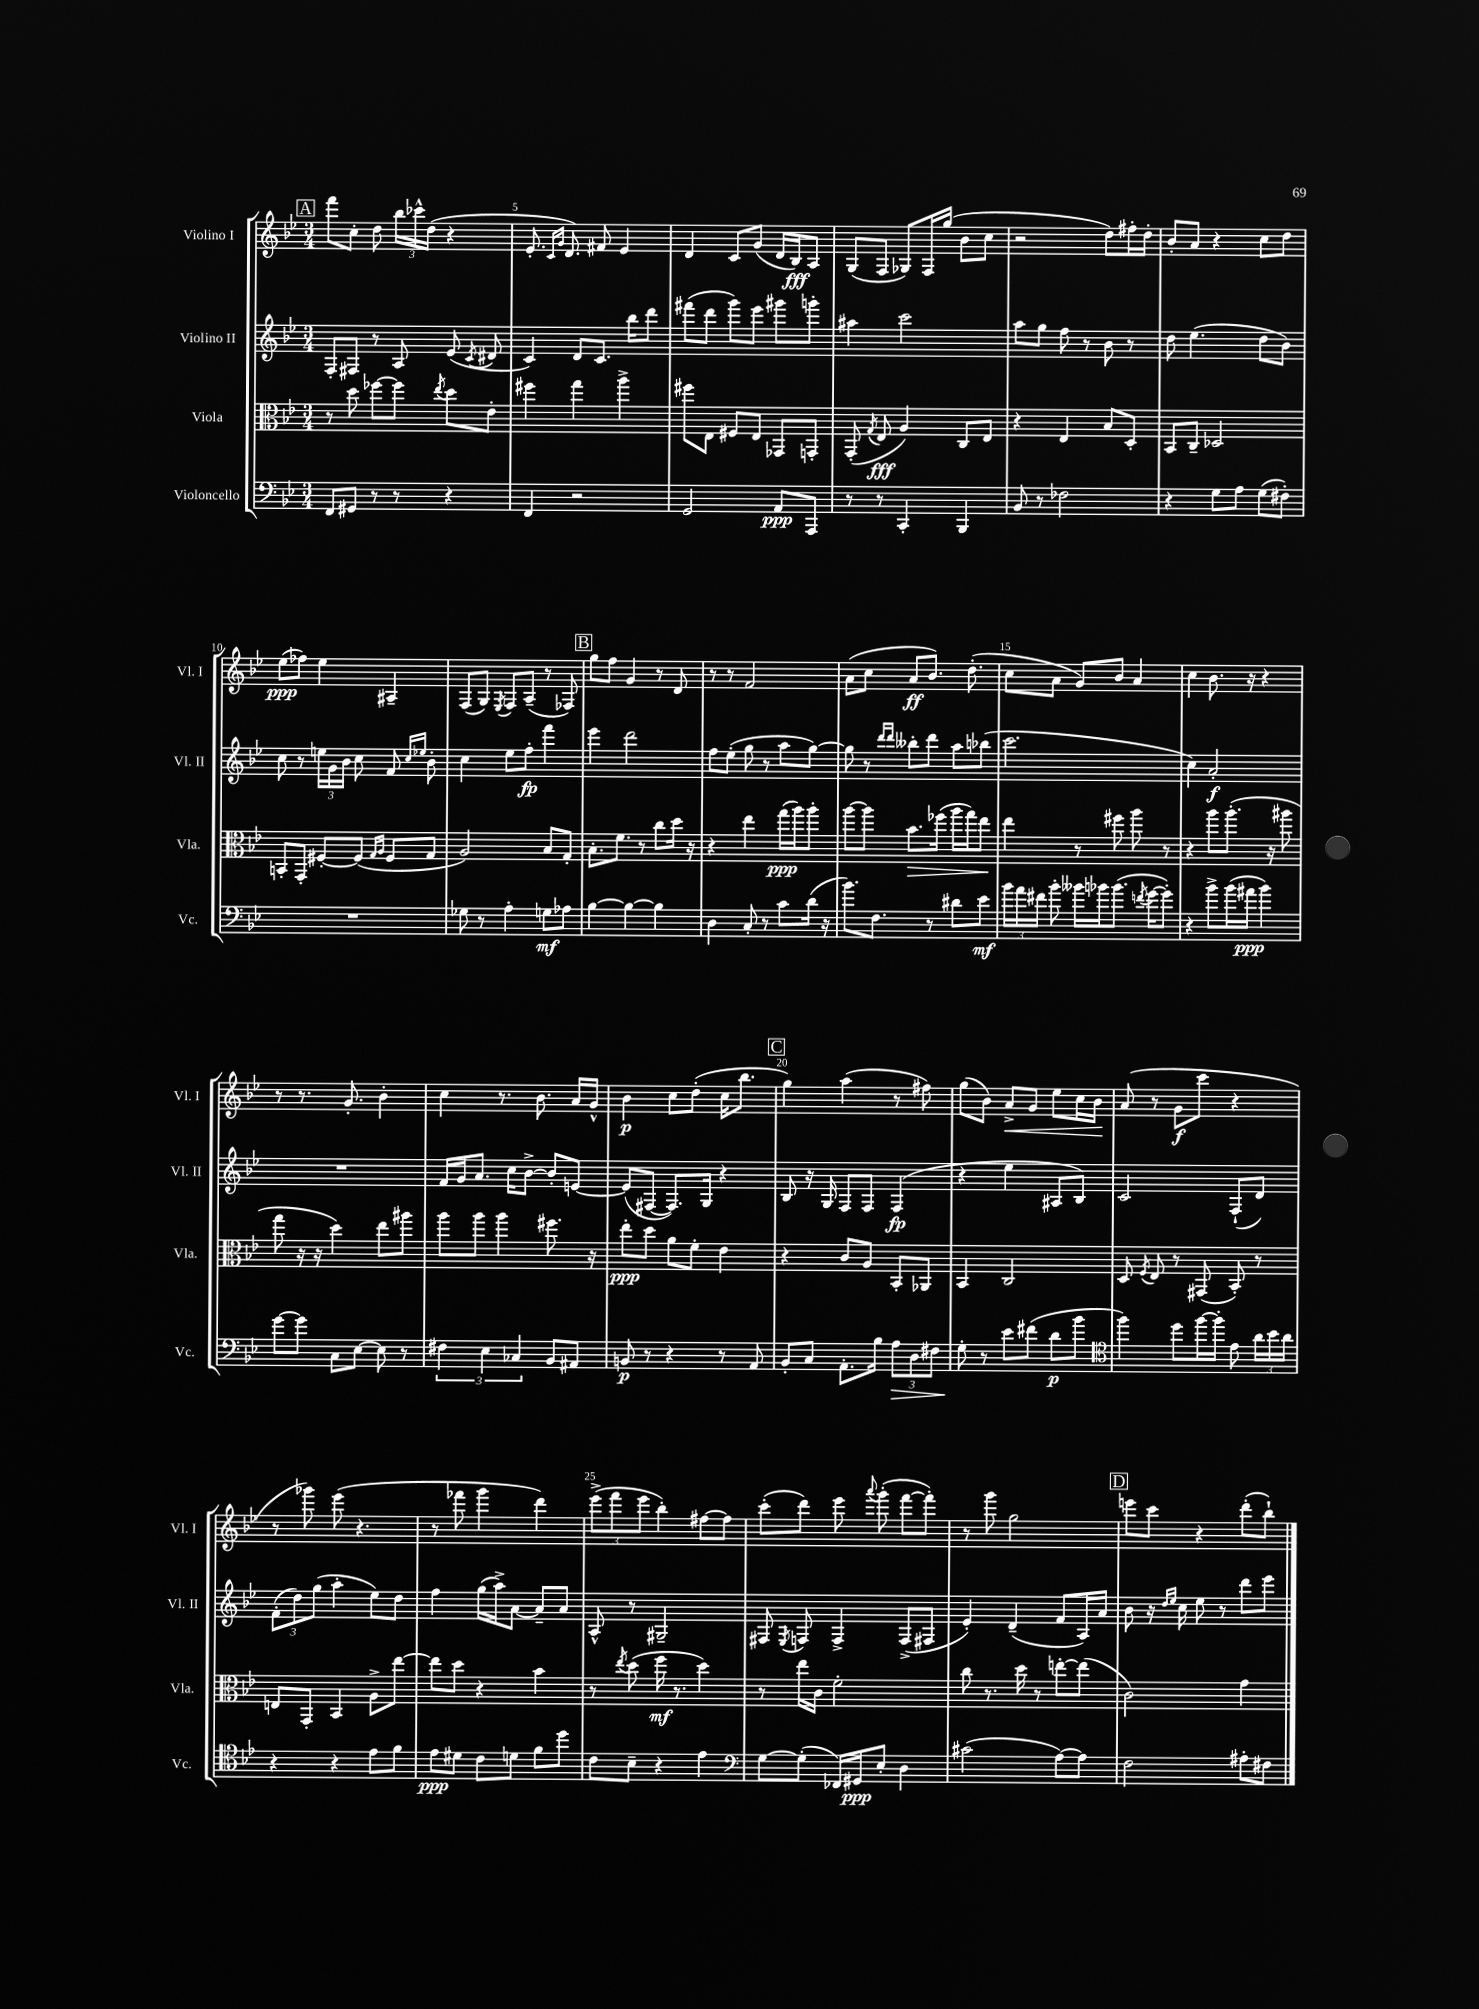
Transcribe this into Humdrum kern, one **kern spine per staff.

**kern	**kern	**kern	**kern
*staff4	*staff3	*staff2	*staff1
*clefF4	*clefC3	*clefG2	*clefG2
*k[b-e-]	*k[b-e-]	*k[b-e-]	*k[b-e-]
*M3/4	*M3/4	*M3/4	*M3/4
8FF/L	8r	8F'/L	8fff\L
8GG#/J	8dd\	8F#/J	8cc'\J
8r	[8ff-\L	8r	8dd\
8r	8ff-\]J	8A/	24bb-\LL
.	.	.	24ccc-^^\
.	.	.	(24dd\JJ
.	8qee-/	.	.
4r	8dd\L	(8e-/	4r
.	.	8qc/	.
.	8e-'\J	8d#/	.
=	=	=	=
4FF/	4ff#\	4c/)	8.e-'/
.	.	.	16qqc/LL
.	.	.	16qqg/JJ
.	.	.	8.d/)
2r	4gg\	8d/L	.
.	.	8.c/J	8f#/
.	4aa^\	.	4e-/
.	.	16bb-\LK	.
.	.	8ddd\J	.
=	=	=	=
2GG/	8ff#\L	(8fff#\L	4d/
.	8E-\J	8ddd\J	.
.	8F#/L	8ggg\L)	8c/L
.	8E-/J	8eee-\J	(8g/J
8AA/L	8GG-/L	8ggg#\L	16d/LL
.	.	.	16B-/J)
8AAA/J	8GG'/J	8ggg'\J	8A/J
=	=	=	=
8r	(8GG'/	4aa#\	(8G/L
.	8qG/	.	.
8r	8E-/	.	8F/J
4CC'/	4A/)	2ccc\	8G-/L)
.	.	.	16F/L
.	.	.	(16gg/JJ
4BBB-/	8C/L	.	8b-\L
.	8E-/J	.	8cc\J
=	=	=	=
8BB-/	4r	8aa\L	2r
8r	.	8gg\J	.
2F-\	4E-/	8ff\	.
.	.	8r	.
.	8B-/L	8b-\	8dd\L)
.	8D'/J	8r	16ff#'\L
.	.	.	16dd'\JJ
=	=	=	=
4r	8BB-/L	8dd\	8b-'/L
.	8C~/J	(4.ee-\	8a/J
8G\L	2D-/	.	4r
8A\J	.	.	.
(8G\L	.	8dd\L	8cc\L
8F#'\J)	.	8b-\J)	8dd\J
=	=	=	=
2.r	8BB'/L	8cc\	(8ee-\L
.	8GG'/J	8r	8ff-\J)
.	[8F#'/L	24ee\LL	4ee-\
.	.	24g\	.
.	.	24b-\JJ	.
.	(8F#/]J	8cc\	.
.	16qqG/LL	.	.
.	16qqA/JJ	.	.
.	8F#/L	8f/	4A#~/
.	.	16qqcc/LL	.
.	.	16qqee-/JJ	.
.	8G/J	8b-'\	.
=	=	=	=
8G-\	2A/)	4cc\	(8F/L
8r	.	.	8G/J)
.	.	.	8qE-/
4A'\	.	8ee-\L	8F/L
.	.	8ff'\J	(8A~/J
8G\L	8B-/L	4fff\	8r
8A-\J	8G'/J	.	8F-/)
=	=	=	=
[4B-\	8.B-'\L	4eee-\	8gg\L
.	.	.	8ff\J
.	8.f\J	.	.
4B-\_	.	2ddd\	4g/
.	8r	.	.
4B-\]	8cc\L	.	8r
.	16dd\Jk	.	8d/
.	16r	.	.
=	=	=	=
4D\	4r	8ff\L	8r
.	.	(8ee-'\J	8r
8C'/	4ee-\	8gg\	2f/
8r	.	8r	.
8c\L	(16gg\LL	8aa\L	.
.	16aa\J)	.	.
(16d\Jk	8aa'\J	[8gg\J)	.
16r	.	.	.
=	=	=	=
8.b-\L)	[8aa\L	8gg\]	(8a\L
.	8aa\]J	8r	8cc\J
8.F\J	.	.	.
.	.	16qqddd/LL	.
.	.	16qqddd/JJ	.
.	8.b-\L	8bb--'\L	8a/L
8r	.	8ddd\J	8.b-/J)
.	(16ff-\Jk	.	.
8d#\L	16aa\LL	8aa\L	.
.	16gg\J)	.	(8.dd'\
8e-\J	8ee-\J	(8bb-\J	.
=	=	=	=
24b-\LL	4ee-\	2.ccc\	8cc\L
24a\	.	.	.
24f#\JJ	.	.	.
8b-'\	.	.	8a\J
16b--\LL	8r	.	8g/L)
16b-\J	.	.	.
(8.b-\J	8ff#\	.	8b-/J
.	8aa\	.	4a/
8qf/	.	.	.
[16g\LK	.	.	.
8g'\]J)	8r	.	.
=	=	=	=
4r	4r	4cc\)	4cc\
8b-^\L	8aa\L	2a'/	8.b-\
(16b-\L	(8.aa'\J	.	.
16a#\JJ	.	.	16r
4b-\)	.	.	4r
.	16r	.	.
.	8aa#\	.	.
=	=	=	=
[8g\L	8gg\	2.r	8r
8g\]J	16r	.	8.r
.	16r	.	.
8C\L	4dd\)	.	.
.	.	.	8.g'/
[8E-\J	.	.	.
8E-\]	8ee-\L	.	4b-'\
8r	8aa#\J	.	.
=	=	=	=
6F#\	8aa\L	16f/LL	4cc\
.	.	16g/J	.
.	8aa\J	8.a/J	.
6E-\	.	.	.
.	4aa\	.	8.r
.	.	16cc\LK	.
6C-/	.	.	.
.	.	[8b-^\J	.
.	.	.	8.b-\
8BB-/L	8.ff#\	8b-'/]L	.
8AA#/J	.	[8e/J	16a/LL
.	16r	.	16g^^/JJ
=	=	=	=
8BB/	8ee-'\L	(8e/]L	4b-\
8r	8dd\J	[8F#/J	.
4r	8a\L	8.F#/]L)	8cc\L
.	8f'\J	.	(8dd'\J
.	.	16G/Jk	.
8r	4e-\	4r	16cc\LK
.	.	.	8.bb-\J
8AA/	.	.	.
=	=	=	=
8BB-'/L	4r	8B-/	4gg\)
8C/J	.	16r	.
.	.	16G/	.
8.AA'\L	8c/L	8F/L	(4aa\
.	8A/J	8F/J	.
16B-\Jk	.	.	.
12A\L	8BB-'/L	(4F/	8r
12D\	.	.	.
.	8AA-/J	.	8ff#\)
12F#\J	.	.	.
=	=	=	=
8G'\	4BB-/	4r	(8gg\L
8r	.	.	8b-\J)
8e-\L	2C/	4ee-\	8a^/L
(8f#\J	.	.	8g/J
8d\L	.	8A#/L	8ee-\L
8b-\J	.	8B-/J)	16cc\L
.	.	.	16b-\JJ
=	=	=	=
*clefC4	*	*	*
4ff\)	8D/	2c/	(8a/
.	8qF/	.	.
.	8E-/	.	8r
8dd\L	8r	.	8g\L
[16ff\L	(8GG#/	.	8ccc\J
16ff'\]JJ	.	.	.
8e-\	8BB-'/)	(8F`/L	4r
24a\LL	8r	8d/J)	.
24b-\	.	.	.
24a\JJ	.	.	.
=	=	=	=
4r	8E/L	(12f'\L	8r
.	.	12dd\)	.
.	8GG'/J	.	8ggg-\)
.	.	(12gg\J	.
4r	4BB-/	4aa'\	(8eee-\
.	.	.	4.r
8e-\L	8A^\L	8ee-\L)	.
8f\J	[8ee-\J	8dd\J	.
=	=	=	=
8e-\L	8ee-\]L	4ff\	8r
8d#\J	8dd\J	.	8fff-\
8c\L	4r	(16gg\LL	4ggg\
.	.	16aa^\J)	.
8d\J	.	[8a\J	.
8f\L	4b-\	8a~/]L	4ddd\)
8dd\J	.	8a/J	.
=	=	=	=
8c\L	8r	8A^^/	(12eee-^\L
.	.	.	12fff\
.	8qee-/	.	.
8B-~\J	(8dd\	8r	.
.	.	.	12eee-\J
4r	16ff\	2G#~/	4bb-'\)
.	8.r	.	.
4e-\	4dd\)	.	[8ff#\L
.	.	.	8ff#\]J
=	=	=	=
*clefF4	*	*	*
[8G\L	8r	8F#/	(8ccc'\L
.	.	8qE-/	.
(8G'\]J	16ee-\LL	8F/	8ddd\J)
.	16c\JJ	.	.
16FF-/LL)	2f'\	4F^/	8eee-\
16GG#/J	.	.	.
.	.	.	8qqaaa/
8E-'/J	.	.	(8ggg'\
4D\	.	(8F^/L	[8fff\L
.	.	8F#/J	8fff'\]J)
=	=	=	=
(2c#\	8cc\	4e-'/)	8r
.	8.r	.	8ggg\
.	.	(4d~/	2gg\
.	16dd\	.	.
.	8r	.	.
[8A\L)	[8ee'\L	8f/L	.
8A\]J	(8ee\]J	16A/L)	.
.	.	16a/JJ	.
=	=	=	=
2F\	2c\)	8b-\	8eee\L
.	.	16r	8ccc\J
.	.	16qqdd/LL	.
.	.	16qqee-/JJ	.
.	.	16cc\	.
.	.	8ee-\	4r
.	.	8r	.
8A#'\L	4g\	8ddd\L	(8ddd'\L
8F#\J	.	8eee-\J	8bb-`\J)
==	==	==	==
*-	*-	*-	*-
